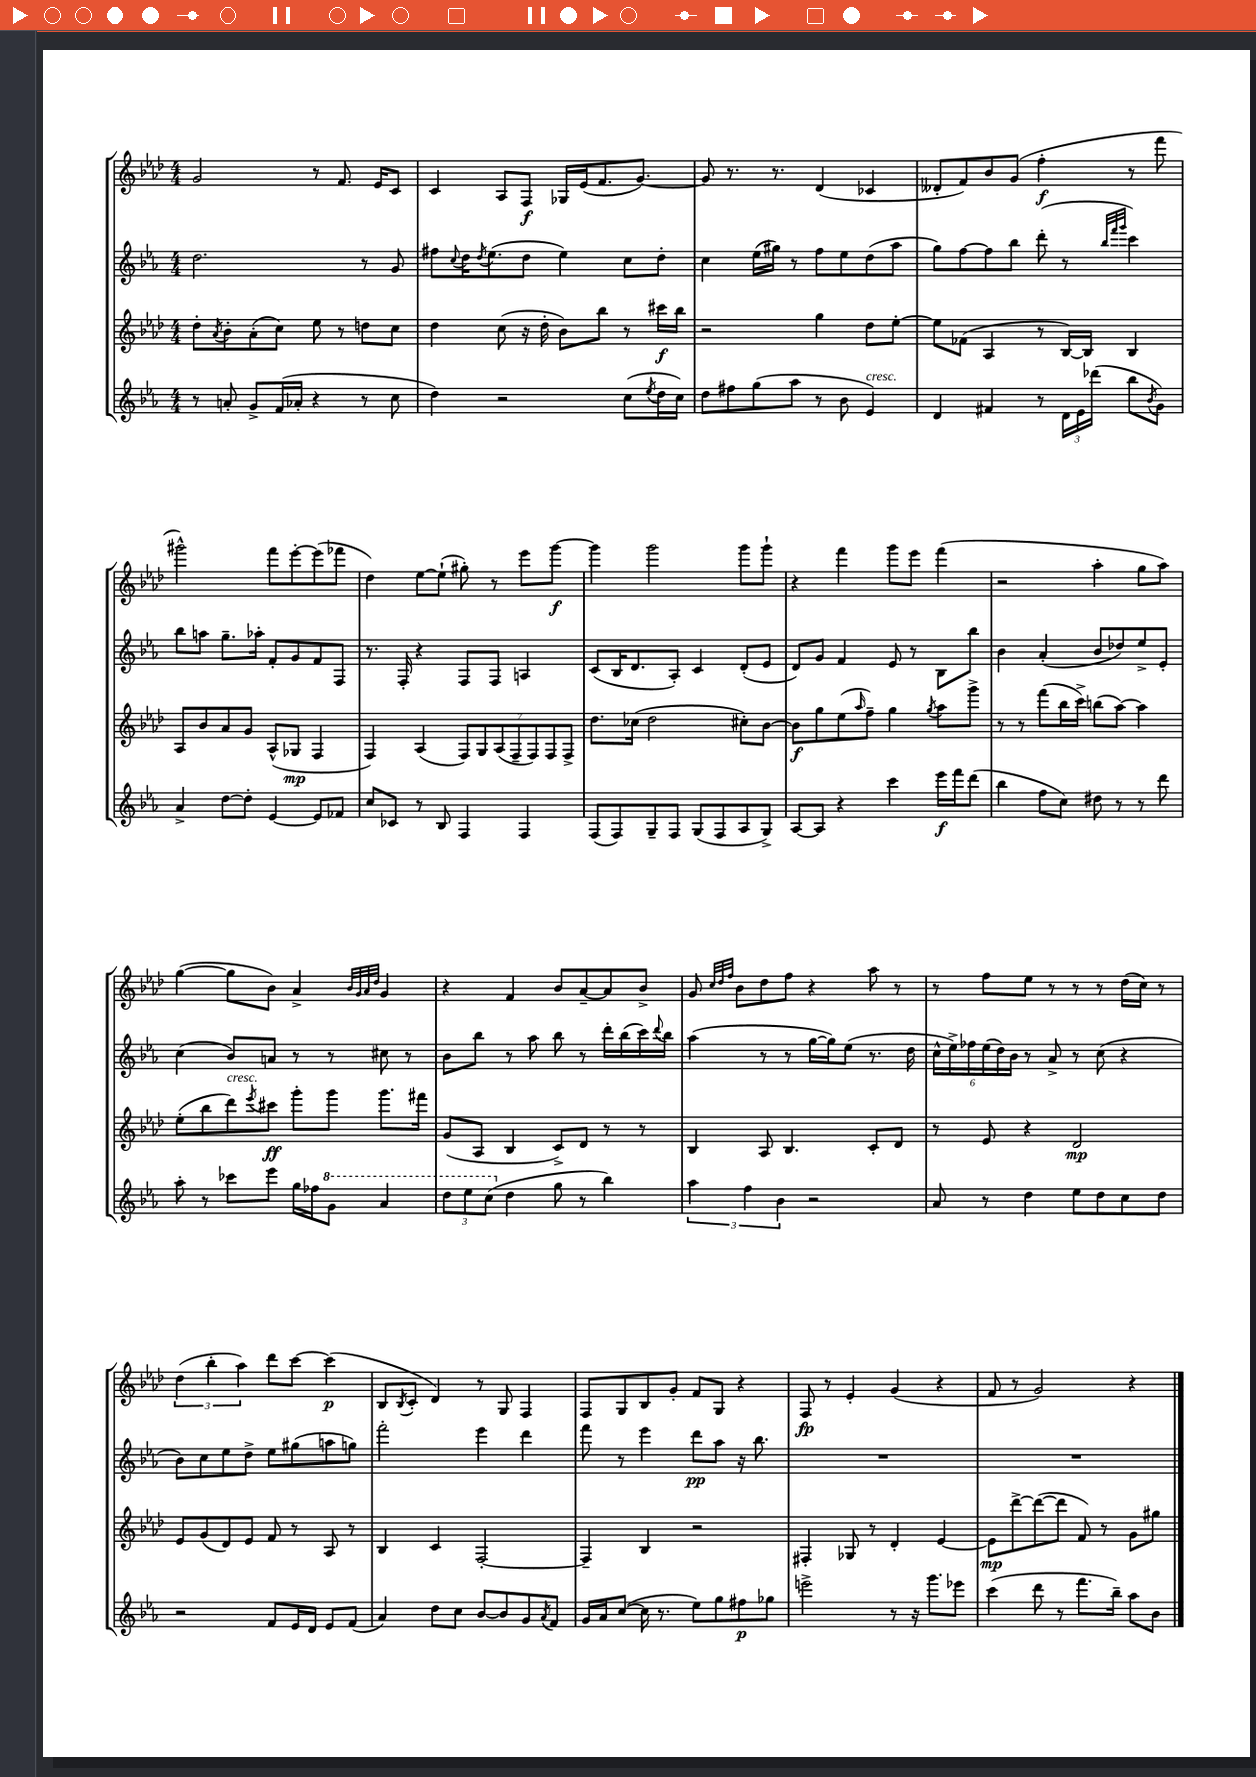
<<
\new StaffGroup <<
\new Staff = "s0" {
    \clef treble \key aes \major \numericTimeSignature \time 4/4
    g'2 r8 f'8. ees'16 c'8 |
    c'4 aes8 f8\f ges16 ees'16( f'8. g'8.~) |
    g'8 r8. r8. des'4( ces'4 |
    deses'8-. f'8) bes'8 g'8( f''4-.\f r8 f'''8 |
    gis'''2-^) f'''8 ees'''8~-. ees'''8( fes'''8 |
    des''4) ees''8~ ees''8-!( gis''8-.) r8 ees'''8 g'''8~\f |
    g'''4 g'''2 g'''8 g'''8-! |
    r4 f'''4 g'''8 ees'''8 f'''4( |
    r2 aes''4-. g''8 aes''8) |
    g''4~( g''8 bes'8) aes'4-> \grace { bes'32 g'32 aes'32 des''32 } g'4 |
    r4 f'4 bes'8 aes'8~-- aes'8 bes'8-> |
    g'8 \grace { c''32 des''32 f''32 } bes'8 des''8 f''8 r4 aes''8 r8 |
    r8 f''8 ees''8 r8 r8 r8 des''16( c''16) r8 |
    \tuplet 3/2 { des''4( bes''4-. aes''4) } des'''8 c'''8~ c'''4\p( |
    bes8 \acciaccatura { bes8 } c'8-. des'4) r8 g8 f4 |
    f8 g8 bes8 g'8-. f'8 g8 r4 |
    f8\fp r8 ees'4-. g'4( r4 |
    f'8 r8 g'2) r4 \bar "|." |
}
\new Staff = "s1" {
    \clef treble \key ees \major \numericTimeSignature \time 4/4
    d''2. r8 g'8 |
    fis''8 \appoggiatura { c''8 } d''16 \acciaccatura { d''8 } ees''8.( d''8 ees''4) c''8 d''8-. |
    c''4 ees''16( gis''16) r8 f''8 ees''8 d''8( aes''8 |
    g''8) f''8~ f''8 bes''8 d'''8-.( r8 \grace { bes''32 f'''32 g'''32 } c'''4) |
    bes''8 a''8 g''8.-- aes''16-. f'8-. g'8 f'8 f8 |
    r8. f16-. r4 f8 f8 a4 |
    c'8( bes16 d'8. aes8-.) c'4 d'8-.( ees'8 |
    d'8) g'8 f'4 ees'8 r8 bes8 bes''8 |
    bes'4 aes'4-.( bes'8 des''8) ees''8-> ees'8-. |
    c''4( bes'8) a'8 r8 r8 cis''8 r8 |
    bes'8 bes''8 r8 aes''8 bes''8 r8 d'''16-. bes''16( c'''16) \appoggiatura { d'''8 } bes''16 |
    aes''4( r8 r8 g''16~ g''16) ees''8( r8. d''16 |
    \tuplet 6/4 { c''16-^ ees''16->) fes''16 ees''16( d''16) bes'16 } r8 aes'8-> r8 c''8( r4 |
    bes'8) c''8 ees''8 d''8-> ees''8 gis''8( a''8 g''8) |
    f'''2-. ees'''4 d'''4 |
    f'''8 r8 ees'''4 d'''8\pp aes''8 r16 bes''8. |
    R1 |
    R1 \bar "|." |
}
\new Staff = "s2" {
    \clef treble \key aes \major \numericTimeSignature \time 4/4
    des''8-. \acciaccatura { aes'8 } bes'8-. aes'8-.( c''8) ees''8 r8 d''8 c''8 |
    des''4 c''8( r16 des''16-. bes'8) bes''8 r8 cis'''16\f bes''16 |
    r2 g''4 des''8 ees''8~-. |
    ees''8 fes'8( aes4 r8 bes16~) bes16 bes4 |
    aes8 bes'8 aes'8 g'8 aes8-^( ges8\mp f4 |
    f4) aes4( \tuplet 7/4 { f8) g8 aes8( f8-- f8) f8 f8-> } |
    des''8. ces''16( des''2 cis''8-.) bes'8~ |
    bes'8\f g''8 ees''8( \grace { aes''16 } f''8--) g''4 \acciaccatura { g''8 } aes''8 g'''8-> |
    r8 r8 f'''8( bes''16 c'''16->) b''8( aes''8~) aes''4 |
    ees''8-.( bes''8 des'''8^\markup { \italic "cresc." }) \acciaccatura { ees'''8 } cis'''8\ff g'''8-. g'''8 g'''8. fis'''16 |
    g'8( aes8 bes4 c'8->) des'8 r8 r8 |
    bes4 aes8 bes4. c'8-. des'8 |
    r8 ees'8 r4 des'2\mp |
    ees'8 g'8( des'8) ees'8 f'8 r8 aes8 r8 |
    bes4 c'4 f2~-. |
    f4-- bes4 r2 |
    fis4-. ges8 r8 des'4-. ees'4~ |
    ees'8\mp des'''8~-> des'''8~( des'''8 f'8) r8 g'8 gis''8 \bar "|." |
}
\new Staff = "s3" {
    \clef treble \key ees \major \numericTimeSignature \time 4/4
    r8 a'8-. g'8-> f'16( aes'16-. r4 r8 c''8 |
    d''4) r2 c''8( \acciaccatura { ees''8 } d''16 c''16) |
    d''8 fis''8 g''8( aes''8 r8 bes'8 ees'4^\markup { \italic "cresc." }) |
    d'4 fis'4 r8 \tuplet 3/2 { d'16 ees'16 des'''16( } bes''8 \acciaccatura { bes'8 } g'8) |
    aes'4-> d''8~ d''8-. ees'4~ ees'8 fes'8 |
    c''8 ces'8 r8 bes8 f4 f4 |
    f8( f8) g8-- f8 g8( f8 aes8 g8->) |
    aes8~ aes8 r4 c'''4 ees'''16\f f'''16 d'''8( |
    bes''4 f''8 c''8) dis''8 r8 r8 d'''8 |
    aes''8-. r8 ces'''8 ees'''8 g''16 fes''16 \ottava #1 g''8 aes''4 |
    \tuplet 3/2 { d'''8 ees'''8 c'''8( \ottava #0 } d''4 g''8 r8 bes''4) |
    \tuplet 3/2 { aes''4 f''4 bes'4 } r2 |
    aes'8 r8 d''4 ees''8 d''8 c''8 d''8 |
    r2 f'8 ees'16 d'16 ees'8 f'8( |
    aes'4) d''8 c''8 bes'8~ bes'8 g'8 \acciaccatura { aes'8 } f'8 |
    g'16 aes'16 c''8~( c''16 r8. ees''8) g''8 fis''8\p ges''8 |
    e'''2-> r8 r16 g'''8. ees'''8 |
    c'''4( d'''8 r8 f'''8. bes''16--) aes''8 bes'8 \bar "|." |
}
>>
>>
\layout { \context { \Score \remove "Bar_number_engraver" } }
